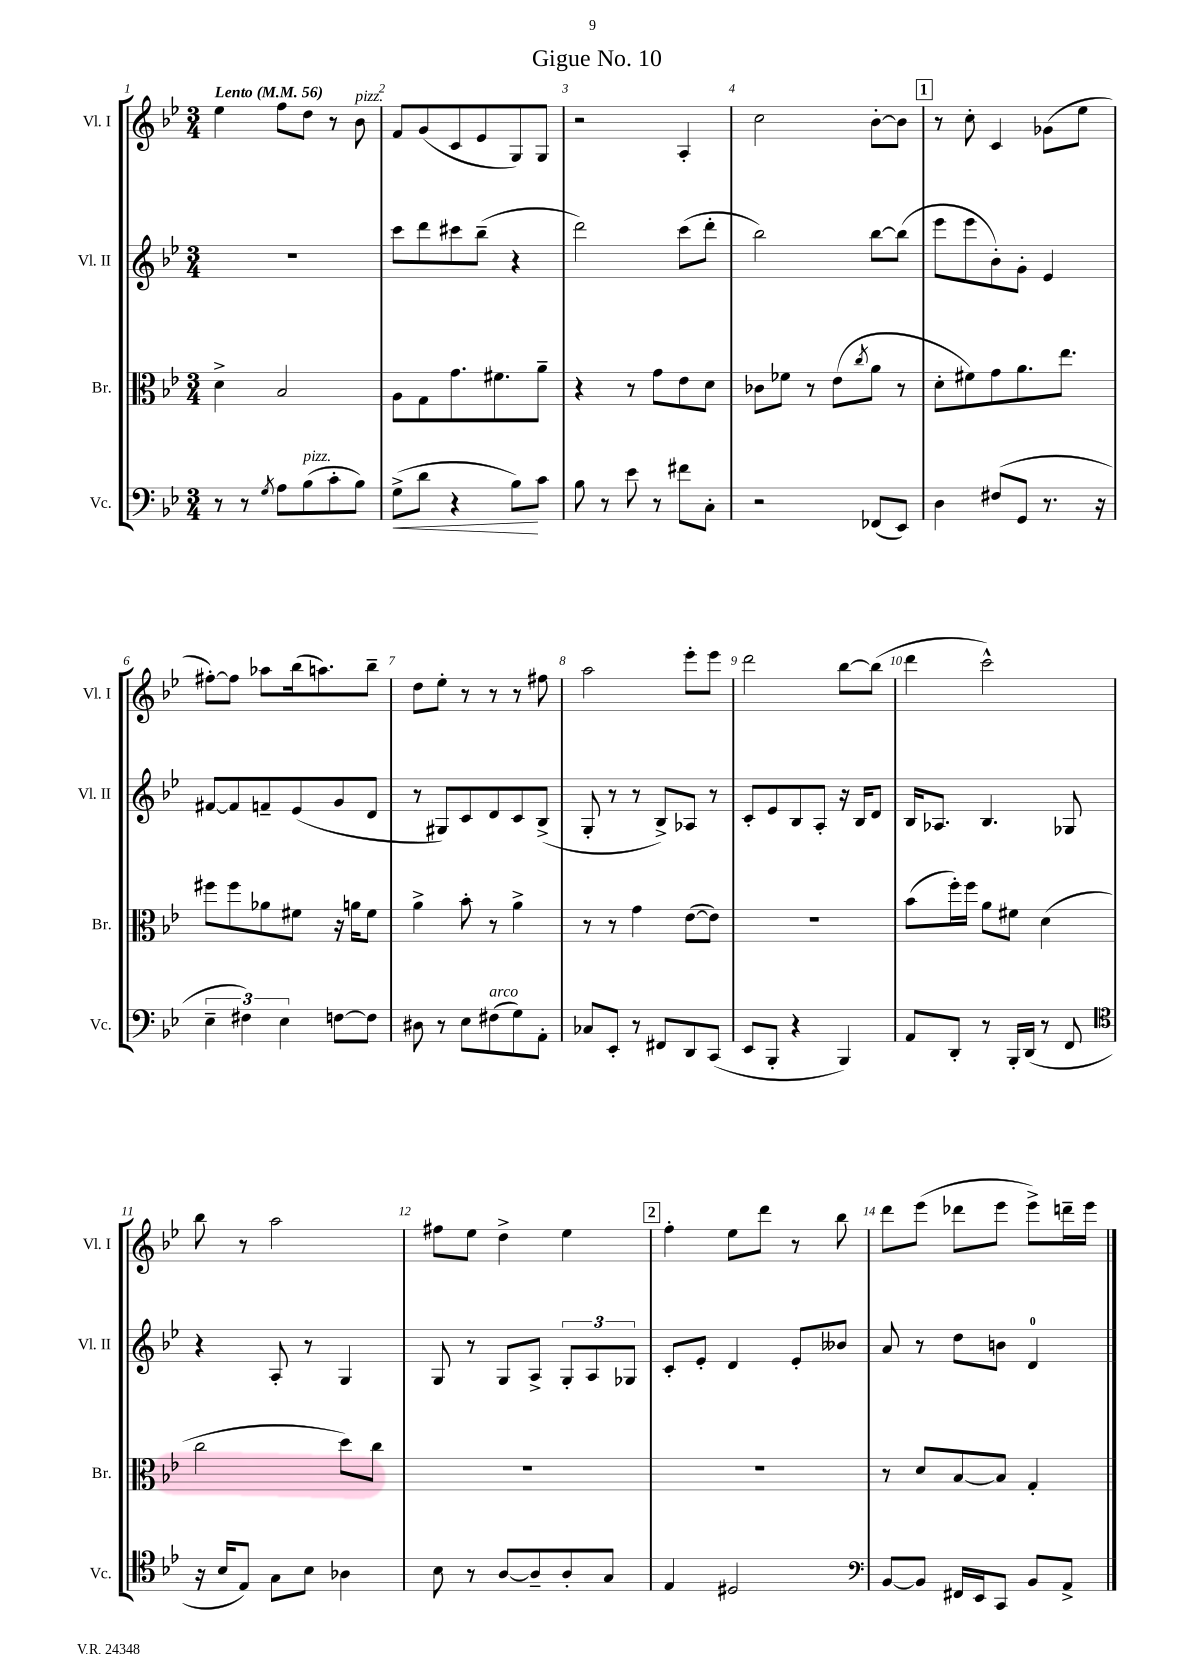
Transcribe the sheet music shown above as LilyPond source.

\header { title = "Gigue No. 10" }
<<
\new StaffGroup <<
\new Staff = "s0" \with { instrumentName = "Vl. I" shortInstrumentName = "Vl. I" } {
    \clef treble \key bes \major \numericTimeSignature \time 3/4 \tempo "Lento" 4 = 56
    ees''4 f''8 d''8 r8 bes'8^\markup { \italic "pizz." } |
    f'8 g'8( c'8 ees'8 g8) g8 |
    r2 a4-. |
    c''2 bes'8~-. bes'8 |
    \mark \markup { \box "1" } r8 c''8-. c'4 ges'8( ees''8 |
    fis''8~-.) fis''8 aes''8 bes''16( a''8.) bes''8-- |
    d''8 ees''8-. r8 r8 r8 fis''8 |
    a''2 ees'''8-. ees'''8 |
    d'''2 bes''8~ bes''8( |
    d'''4 c'''2-^) |
    bes''8 r8 a''2 |
    fis''8 ees''8 d''4-> ees''4 |
    \mark \markup { \box "2" } f''4-. ees''8 d'''8 r8 bes''8 |
    d'''8 ees'''8( des'''8 ees'''8 ees'''8->) d'''16-- ees'''16 \bar "|." |
}
\new Staff = "s1" \with { instrumentName = "Vl. II" shortInstrumentName = "Vl. II" } {
    \clef treble \key bes \major \numericTimeSignature \time 3/4
    R2. |
    c'''8 d'''8 cis'''8 bes''8--( r4 |
    d'''2) c'''8( d'''8-. |
    bes''2) bes''8~ bes''8( |
    \mark \markup { \box "1" } ees'''8 ees'''8 bes'8-.) g'8-. ees'4 |
    fis'8~ fis'8 f'8-- ees'8( g'8 d'8 |
    r8 gis8) c'8 d'8 c'8 bes8->( |
    g8-. r8 r8 bes8->) aes8 r8 |
    c'8-. ees'8 bes8 a8-. r16 bes16 d'8 |
    bes16 aes8. bes4. ges8 |
    r4 a8-. r8 g4 |
    g8 r8 g8 a8-> \tuplet 3/2 { g8-. a8 ges8 } |
    \mark \markup { \box "2" } c'8-. ees'8-. d'4 ees'8-. beses'8 |
    a'8 r8 d''8 b'8 d'4-0 \bar "|." |
}
\new Staff = "s2" \with { instrumentName = "Br." shortInstrumentName = "Br." } {
    \clef alto \key bes \major \numericTimeSignature \time 3/4
    d'4-> bes2 |
    a8 g8 g'8. fis'8. a'8-- |
    r4 r8 g'8 ees'8 d'8 |
    ces'8 fes'8 r8 ees'8( \acciaccatura { c''8 } a'8 r8 |
    \mark \markup { \box "1" } d'8-. fis'8) g'8 a'8. ees''8. |
    fis''8 fis''8 aes'8 fis'8 r16 a'16 fis'8 |
    a'4-> bes'8-. r8 a'4-> |
    r8 r8 g'4 ees'8~( ees'8) |
    R2. |
    bes'8( f''16-.) f''16 a'8 fis'8 d'4( |
    c''2 d''8) c''8 |
    R2. |
    \mark \markup { \box "2" } R2. |
    r8 d'8 bes8~ bes8 g4-. \bar "|." |
}
\new Staff = "s3" \with { instrumentName = "Vc." shortInstrumentName = "Vc." } {
    \clef bass \key bes \major \numericTimeSignature \time 3/4
    r8 r8 \acciaccatura { g8 } a8 bes8^\markup { \italic "pizz." }( c'8-. bes8) |
    g8->\<( d'8 r4 bes8\!) c'8 |
    bes8 r8 ees'8 r8 fis'8 c8-. |
    r2 fes,8( ees,8) |
    \mark \markup { \box "1" } d4 fis8( g,8 r8. r16 |
    \tuplet 3/2 { ees4-- fis4) ees4 } f8~ f8 |
    dis8 r8 ees8 fis8^\markup { \italic "arco" }( g8) a,8-. |
    ces8 ees,8-. r8 fis,8 d,8 c,8( |
    ees,8 bes,,8-. r4 bes,,4) |
    a,8 d,8-. r8 bes,,16-. d,16( r8 f,8 |
    \clef tenor r16 bes16 ees8) g8 bes8 aes4 |
    bes8 r8 a8~ a8-- a8-. g8 |
    \mark \markup { \box "2" } ees4 dis2 |
    \clef bass bes,8~ bes,8 fis,16 ees,16 c,8 bes,8 a,8-> \bar "|." |
}
>>
>>
\layout { \context { \Score \override BarNumber.break-visibility = ##(#f #t #t) barNumberVisibility = #all-bar-numbers-visible } }
